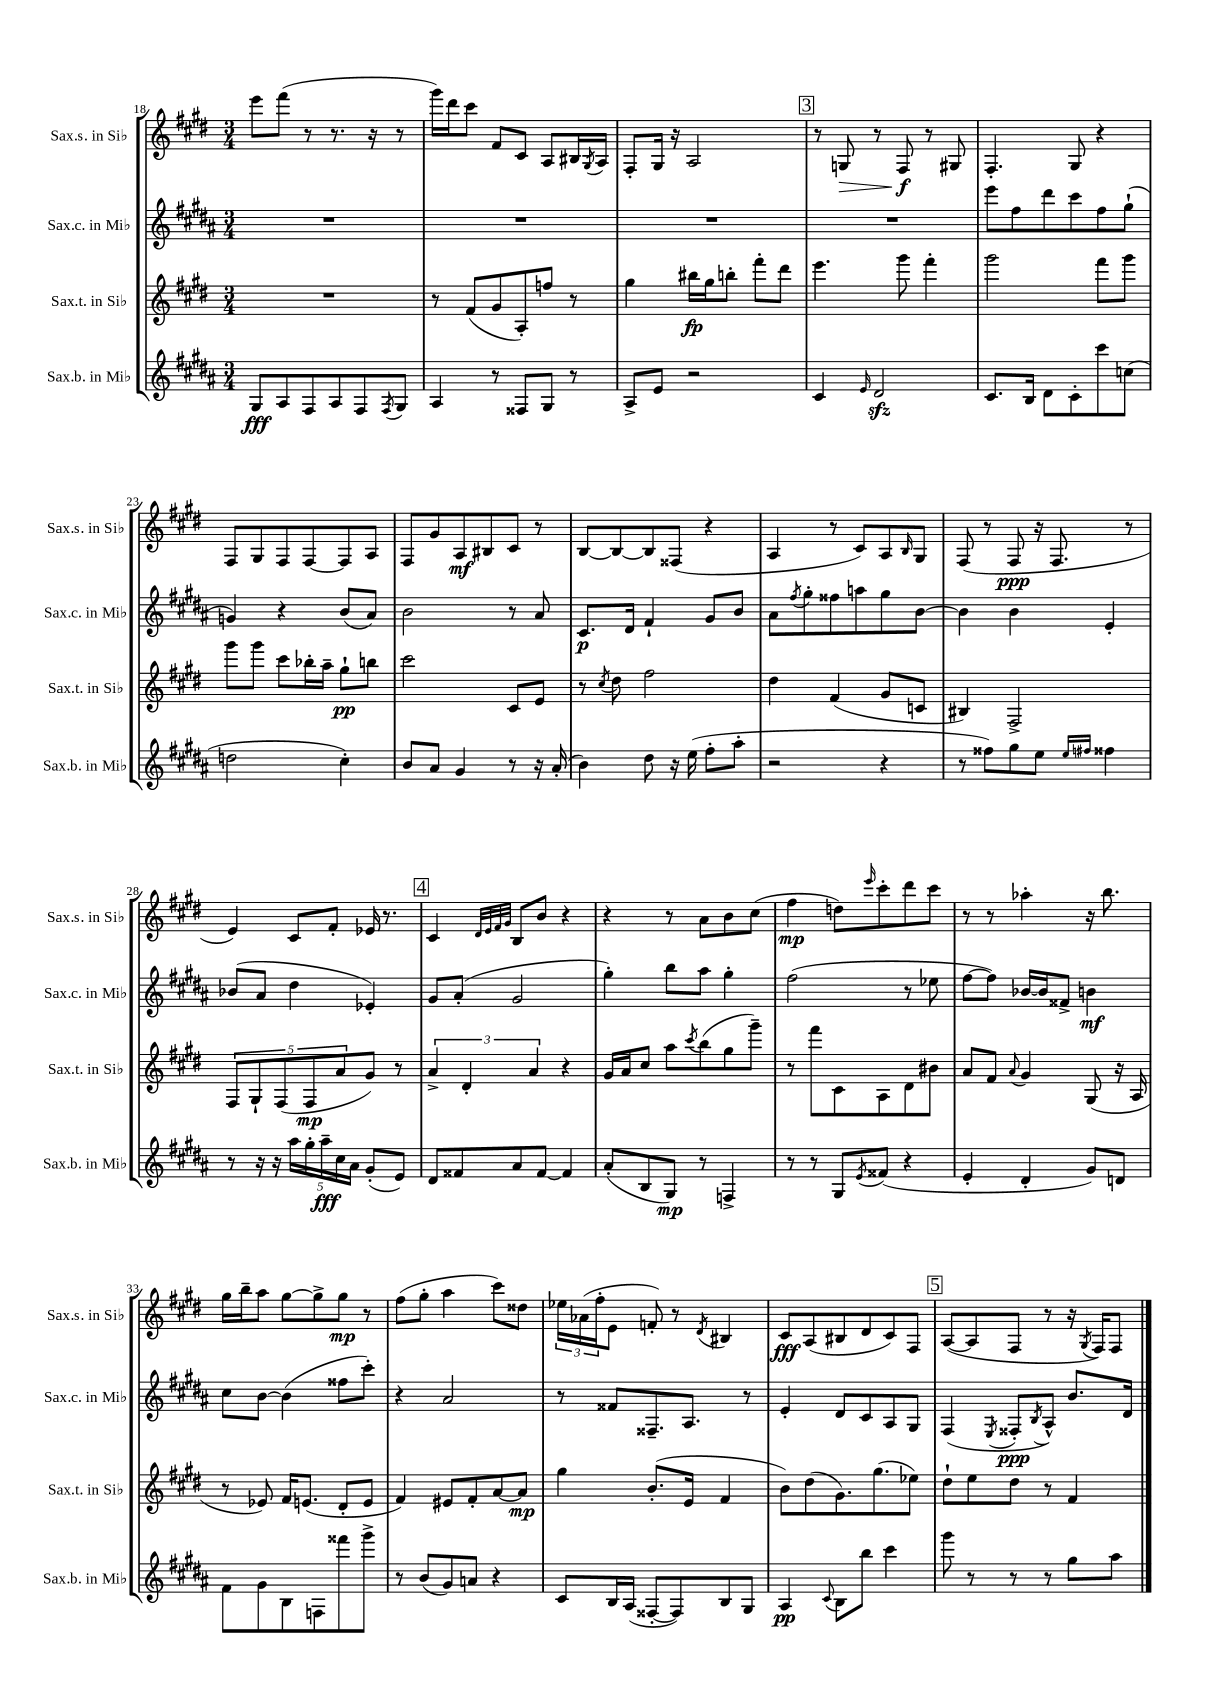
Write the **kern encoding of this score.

**kern	**kern	**kern	**kern
*staff4	*staff3	*staff2	*staff1
*clefG2	*clefG2	*clefG2	*clefG2
*k[f#c#g#d#a#]	*k[f#c#g#d#]	*k[f#c#g#d#a#]	*k[f#c#g#d#]
*M3/4	*M3/4	*M3/4	*M3/4
8G#	2.r	2.r	8eee
8A#	.	.	(8fff#
8F#	.	.	8r
8A#	.	.	8.r
8F#	.	.	.
.	.	.	16r
8qF#	.	.	.
8G#	.	.	8r
=	=	=	=
4A#	8r	2.r	16ggg#)
.	.	.	16ddd#
.	(8f#	.	8ccc#
8r	8g#	.	8f#
8F##	8A')	.	8c#
8G#	8ff	.	8A
8r	8r	.	16B#
.	.	.	8qG#
.	.	.	16A
=	=	=	=
8A#^	4gg#	2.r	8F#'
8e	.	.	16G#
.	.	.	16r
2r	16bb#	.	2A
.	16gg#	.	.
.	8bb'	.	.
.	8fff#'	.	.
.	8ddd#	.	.
=	=	=	=
4c#	4.eee	2.r	8r
.	.	.	8G
16qqe	.	.	.
2d#	.	.	8r
.	8ggg#	.	8F#
.	4fff#'	.	8r
.	.	.	8G#
=	=	=	=
8.c#	2ggg#	8eee	4.F#'
.	.	8ff#	.
16B	.	.	.
8d#	.	8ddd#	.
8c#'	.	8ccc#	8G#
8ccc#	8fff#	8ff#	4r
(8cc	8ggg#	(8gg#`	.
=	=	=	=
2dd	8ggg#	4g)	8F#
.	8ggg#	.	8G#
.	8ccc#	4r	8F#
.	16bb-'	.	[8F#
.	16aa~	.	.
4cc#')	8gg#`	(8b	8F#]
.	8bb	8a#)	8A
=	=	=	=
8b	2ccc#	2b	8F#
8a#	.	.	8g#
4g#	.	.	8A
.	.	.	8B#
8r	8c#	8r	8c#
16r	8e	8a#	8r
(16a#'	.	.	.
=	=	=	=
4b)	8r	8.c#	[8B
.	8qcc#	.	.
.	8dd#	.	8B_
.	.	16d#	.
8dd#	2ff#	4f#`	8B]
16r	.	.	(8F##
(16ee	.	.	.
8ff#'	.	8g#	4r
8aa#'	.	8b	.
=	=	=	=
2r	4dd#	8a#	4A
.	.	8qff#	.
.	.	8gg#'	.
.	(4f#	8ff##	8r
.	.	8aa	8c#)
4r	8g#	8gg#	8A
.	.	.	16qqB
.	8c	[8b	8G#
=	=	=	=
8r	4B#)	4b]	(8F#
8ff##)	.	.	8r
8gg#	2F#^	4b	8F#
8ee	.	.	16r
.	.	.	8.F#
16qqee	.	.	.
16qqff#	.	.	.
4ff##	.	4e'	.
.	.	.	8r
=	=	=	=
8r	10F#	(8b-	4e)
.	10G#`	.	.
16r	.	8a#	.
16r	.	.	.
.	(10F#	.	.
20aa#	.	4dd#	8c#
20gg#'	10F#	.	.
20aa#~	.	.	.
.	.	.	8f#'
20cc#	10a	.	.
20a#	.	.	.
(8g#'	8g#)	4e-')	16e-
.	.	.	8.r
8e)	8r	.	.
=	=	=	=
8d#	6a^	8g#	4c#
8f##	.	(8a#'	.
.	6d#'	.	.
.	.	.	32qqd#
.	.	.	32qqe
.	.	.	32qqf#
.	.	.	32qqg#
8a#	.	2g#	8B
.	6a	.	.
[8f##	.	.	8b
4f##]	4r	.	4r
=	=	=	=
(8a#'	16g#	4gg#')	4r
.	16a	.	.
8B	8cc#	.	.
8G#)	8aa	8bb	8r
.	8qccc#	.	.
8r	(8bb	8aa#	8a
4F^	8gg#	4gg#'	8b
.	8ggg#~)	.	(8cc#
=	=	=	=
8r	8r	(2ff#	4ff#
8r	8fff#	.	.
8G#	8c#	.	8dd)
8qe	.	.	16qqeee
(8f##	8A	.	8ccc#'
4r	8d#	8r	8ddd#
.	8b#	8ee-	8ccc#
=	=	=	=
4e'	8a	[8ff#	8r
.	8f#	8ff#])	8r
.	8qqa	.	.
4d#'	4g#	[16b-	4aa-'
.	.	16b-]	.
.	.	8f##^	.
8g#)	(8G#	4b	16r
.	.	.	8.bb
8d	16r	.	.
.	16A	.	.
=	=	=	=
8f#	8r	8cc#	16gg#
.	.	.	16bb~
8g#	8e-)	[8b	8aa
8B	16f#	(4b]	[8gg#
.	(8.e	.	.
8F	.	.	8gg#^]
8fff##	8d#'	8ff##	8gg#
8ggg#^	8e	8ccc#')	8r
=	=	=	=
8r	4f#)	4r	(8ff#
(8b	.	.	8gg#'
8g#)	8e#	2a#	4aa
8a	8f#'	.	.
4r	[8a	.	8ccc#)
.	8a]	.	8dd##
=	=	=	=
8c#	4gg#	8r	24ee-
.	.	.	(24a-
.	.	.	24ff#'
16B	.	8f##	8e
(16A#	.	.	.
[8F##'	(8.b'	8.F##~	8f')
8F##])	.	.	8r
.	16e	8.A#	.
.	.	.	8qd#
8B	4f#	.	4B#
8G#	.	8r	.
=	=	=	=
4A#	8b)	4e'	8c#
.	(8dd#	.	(8A
8qqc#	.	.	.
8B	8.g#)	8d#	8B#
8bb	.	8c#	8d#
.	(8.gg#	.	.
4ccc#	.	8A#	8c#)
.	8ee-)	8G#	8F#
=	=	=	=
8ggg#	8dd#`	(4F#	([8A
8r	8ee	.	8A]
.	.	8qE	.
8r	8dd#	8F##'	8F#
.	.	8qB	.
8r	8r	8A#^^)	8r
8gg#	4f#	8.b	16r
.	.	.	8qG#
.	.	.	16F#)
8aa#	.	.	8F#
.	.	16d#	.
==	==	==	==
*-	*-	*-	*-
